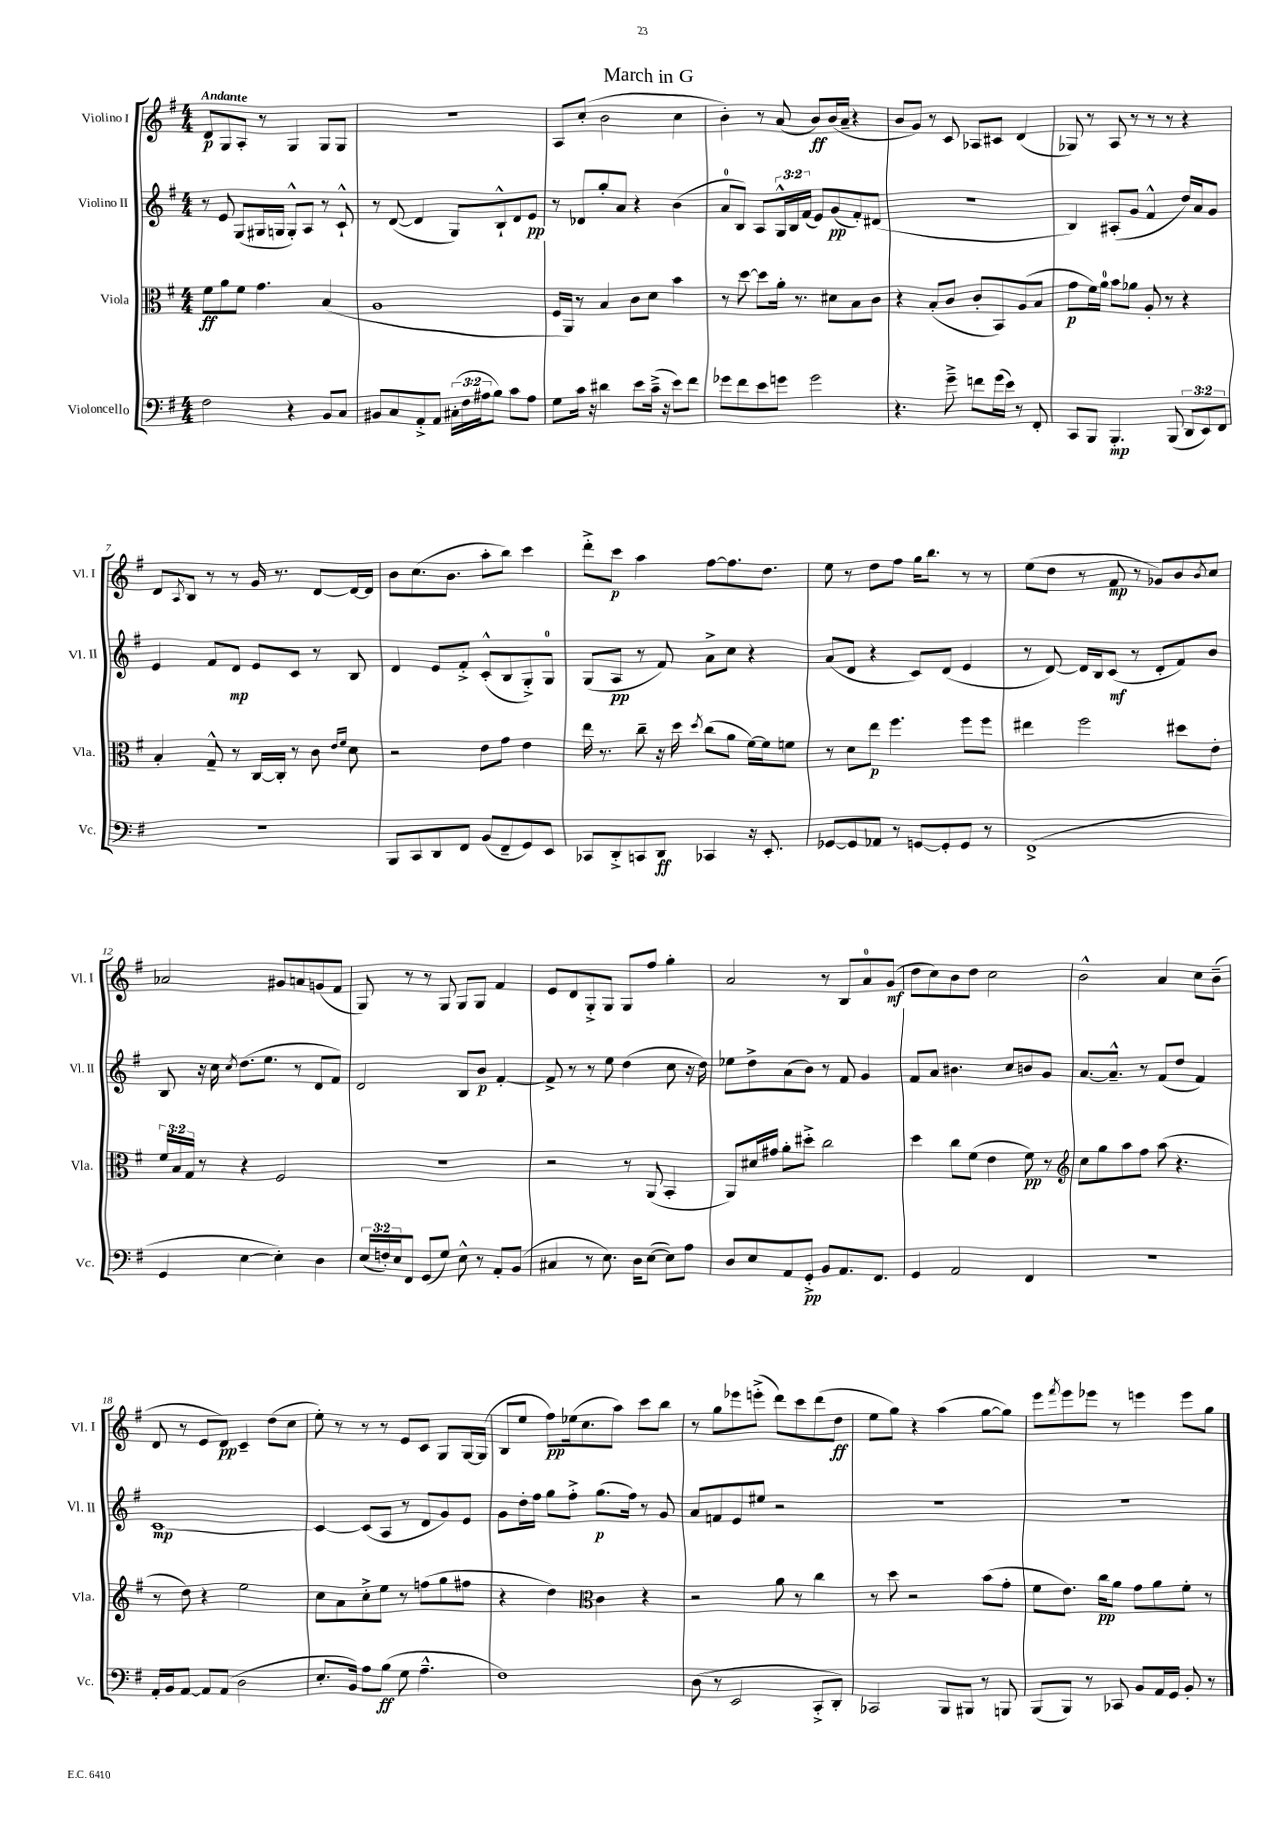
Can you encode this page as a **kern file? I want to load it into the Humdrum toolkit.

**kern	**dynam	**kern	**dynam	**kern	**dynam	**kern	**dynam
*part4	*part4	*part3	*part3	*part2	*part2	*part1	*part1
*staff4	*staff4	*staff3	*staff3	*staff2	*staff2	*staff1	*staff1
*I"Violoncello	*	*I"Viola	*	*I"Violino II	*	*I"Violino I	*
*I'Vc.	*	*I'Vla.	*	*I'Vl. II	*	*I'Vl. I	*
*clefF4	*	*clefC3	*	*clefG2	*	*clefG2	*
*k[f#]	*	*k[f#]	*	*k[f#]	*	*k[f#]	*
*M4/4	*	*M4/4	*	*M4/4	*	*M4/4	*
=1	=1	=1	=1	=1	=1	=1	=1
!	!	!	!	!	!	!LO:TX:a:B:t=Andante	!
2F#\	.	8f#\L	ff	8r	.	8d/L	p
.	.	8a\	.	8e/	.	8G/	.
.	.	8f#\J	.	(8G/L	.	8A'/J	.
.	.	4.g\	.	16G#X/L	.	8r	.
.	.	.	.	16Gn/JJ	.	.	.
4r	.	.	.	8G'^^/L)	.	4G/	.
.	.	.	.	8A/J	.	.	.
8BB/L	.	(4B/	.	8r	.	8G/L	.
8C/J	.	.	.	8c`^^/	.	8G/J	.
=2	=2	=2	=2	=2	=2	=2	=2
8BB#X/L	.	1A	.	8r	.	1r	.
8C/	.	.	.	([8d/	.	.	.
8AA'^/	.	.	.	4d/]	.	.	.
8AA/J	.	.	.	.	.	.	.
(24C#X'\LL	.	.	.	8G/L)	.	.	.
24F#\	.	.	.	.	.	.	.
24A#X\J	.	.	.	.	.	.	.
8B\J)	.	.	.	8B`^^/	.	.	.
8c\L	.	.	.	8d/	.	.	.
8A#\J	.	.	.	8e/J	pp	.	.
=3	=3	=3	=3	=3	=3	=3	=3
8G\L	.	16F#/LL	.	8r	.	8A/L	.
.	.	16AA/JJ)	.	.	.	.	.
16c\Jk	.	8r	.	8d-X/L	.	(8cc'/J	.
16r	.	.	.	.	.	.	.
4d#X\	.	4B/	.	8gg'/	.	2b\	.
.	.	.	.	8a/J	.	.	.
8e\L	.	8c\L	.	4r	.	.	.
(16c~^\Jk	.	8d\J	.	.	.	.	.
16r	.	.	.	.	.	.	.
8e\L)	.	4b\	.	(4b\	.	4cc\	.
8f#\J	.	.	.	.	.	.	.
=4	=4	=4	=4	=4	=4	=4	=4
8g-X\L	.	8r	.	8a/L	.	4b'\)	.
8f#\	.	[8dd\	.	8B/J)	.	.	.
8e\	.	8dd\L]	.	8A/L	.	8r	.
8gn\J	.	16a'\Jk	.	24G^^/L	.	(8a/	.
.	.	.	.	24B/	.	.	.
.	.	8.r	.	.	.	.	.
.	.	.	.	(24f#/JJ	.	.	.
2g\	.	.	.	8e/L)	.	8b/L)	ff
.	.	8d#X\L	.	(8g/	pp	(16b/L	.
.	.	.	.	.	.	16a~/JJ	.
.	.	8B\	.	8f#'/)	.	4r	.
.	.	8c\J	.	(8d#X/J	.	.	.
=5	=5	=5	=5	=5	=5	=5	=5
4.r	.	4r	.	1r	.	8b/L	.
.	.	.	.	.	.	8g/J)	.
.	.	(8B'/L	.	.	.	8r	.
8g~^\	.	8c/J	.	.	.	8c/	.
8fn\L	.	8c'/L	.	.	.	8A-X/L	.
(16g\L	.	8BB/)	.	.	.	8c#X/J	.
16e\JJ)	.	.	.	.	.	.	.
8r	.	(8A/	.	.	.	(4d/	.
8FF#'/	.	8B/J	.	.	.	.	.
=6	=6	=6	=6	=6	=6	=6	=6
8CC/L	.	8g\L	p	4B/)	.	8G-X/)	.
8BBB/J	.	16f#\L)	.	.	.	8r	.
.	.	16a\JJ	.	.	.	.	.
4.BBB'/	mp	8b\L	.	(8A#X'/L	.	8A/	.
.	.	8a-X\J	.	8g/J	.	8r	.
.	.	8A'/	.	4f#^^/	.	8r	.
(8BBB/	.	8r	.	.	.	8r	.
12DD/L	.	4r	.	16dd/LL)	.	4r	.
.	.	.	.	16a/J	.	.	.
12EE/)	.	.	.	.	.	.	.
.	.	.	.	8g/J	.	.	.
12FF#/J	.	.	.	.	.	.	.
!!LO:LB:g=z
=7	=7	=7	=7	=7	=7	=7	=7
1r	.	4B'/	.	4e/	.	8d/L	.
.	.	.	.	.	.	8qA/	.
.	.	.	.	.	.	8B/J	.
.	.	8G~^^/	.	8f#/L	.	8r	.
.	.	8r	.	8d/J	mp	8r	.
.	.	[16C/LL	.	8e/L	.	16g/	.
.	.	16C'/JJ]	.	.	.	8.r	.
.	.	8r	.	8c/J	.	.	.
.	.	8c\	.	8r	.	[8d/L	.
.	.	16qqe/LL	.	.	.	.	.
.	.	16qqf#/JJ	.	.	.	.	.
.	.	8d\	.	8B/	.	16d/L_	.
.	.	.	.	.	.	16d/JJ]	.
=8	=8	=8	=8	=8	=8	=8	=8
8BBB/L	.	2r	.	4d/	.	8b\L	.
8CC/	.	.	.	.	.	(8.cc\	.
8DD/	.	.	.	8e/L	.	.	.
.	.	.	.	.	.	8.b\J	.
8FF#/J	.	.	.	8f#'^/J	.	.	.
(8BB/L	.	8e\L	.	(8c'^^/L	.	8aa'\L	.
8FF#~/	.	8g\J	.	8B/	.	8bb\J)	.
8GG/)	.	4e\	.	8G'^/)	.	4ccc\	.
8EE/J	.	.	.	8G/J	.	.	.
=9	=9	=9	=9	=9	=9	=9	=9
8CC-X/L	.	16ee\	.	(8G/L	.	8ddd'^\L	.
.	.	8.r	.	.	.	.	.
8DD'^/	.	.	.	8A/J	pp	8ccc\J	p
8CCn/	.	8cc~\	.	8r	.	4aa\	.
8DD/J	ff	16r	.	8f#/)	.	.	.
.	.	16dd\	.	.	.	.	.
.	.	8qdd/	.	.	.	.	.
4CC-X/	.	(8cc\L	.	8a^\L	.	[8ff#\L	.
.	.	8a\J	.	8cc\J	.	8.ff#\]	.
16r	.	[16f#\LL)	.	4r	.	.	.
8.EE'/	.	16f#\J]	.	.	.	8.dd\J	.
.	.	8fn\J	.	.	.	.	.
=10	=10	=10	=10	=10	=10	=10	=10
[8GG-X/L	.	8r	.	(8a/L	.	8ee\	.
8GG-/]	.	8d\L	.	8d/J	.	8r	.
8AA-X/J	.	8ee\J	p	4r	.	8dd\L	.
8r	.	4.ff#\	.	.	.	8ff#\J	.
[8GGn/L	.	.	.	8c/L)	.	16gg\KL	.
.	.	.	.	.	.	8.bb\J	.
8GG'/]	.	.	.	(8d/J	.	.	.
8GG/J	.	8ff#\L	.	4e/	.	8r	.
8r	.	8ff#\J	.	.	.	8r	.
=11	=11	=11	=11	=11	=11	=11	=11
(1FF#^	.	4ee#X\	.	8r	.	(8ee\L	.
.	.	.	.	[8d/)	.	8dd\J	.
.	.	2ff#\	.	16d/LL]	.	8r	.
.	.	.	.	16B/J	.	.	.
.	.	.	.	(8c/J	mf	8f#/	mp
.	.	.	.	8r	.	8r	.
.	.	.	.	8d'/L	.	8g-X/L)	.
.	.	8dd#X\L	.	8f#/)	.	8b/	.
.	.	.	.	.	.	8qb/	.
.	.	8e'\J	.	8b/J	.	8cc/J	.
!!LO:LB:g=z
=12	=12	=12	=12	=12	=12	=12	=12
4GG/	.	24f#/LL	.	8B/	.	2a-X/	.
.	.	24B/	.	.	.	.	.
.	.	24G/JJ	.	.	.	.	.
.	.	8r	.	16r	.	.	.
.	.	.	.	16cc\	.	.	.
.	.	.	.	8qcc/	.	.	.
[4E\	.	4r	.	(8.dd\L	.	.	.
.	.	.	.	8.ee\J	.	.	.
4E'\])	.	2F#/	.	.	.	8g#X/L	.
.	.	.	.	8r	.	8an/	.
4D\	.	.	.	8d/L	.	(8gn/	.
.	.	.	.	8f#/J)	.	8f#/J	.
=13	=13	=13	=13	=13	=13	=13	=13
(24E/LL	.	1r	.	2d/	.	8G/)	.
24Fn'/)	.	.	.	.	.	.	.
24E/J	.	.	.	.	.	.	.
8FF#/J	.	.	.	.	.	8r	.
(8GG/L	.	.	.	.	.	8r	.
8G/J)	.	.	.	.	.	8G/	.
8E^^\	.	.	.	8B/L	.	8G/L	.
8r	.	.	.	8b/J	p	8G/J	.
8AA'/L	.	.	.	[4f#'/	.	4f#/	.
(8BB/J	.	.	.	.	.	.	.
=14	=14	=14	=14	=14	=14	=14	=14
4C#X/	.	2r	.	8f#^/]	.	8e/L	.
.	.	.	.	8r	.	8d/	.
8r	.	.	.	8r	.	8G'^/	.
8.E\)	.	.	.	8ee\	.	8G/J	.
.	.	8r	.	(4dd\	.	8G/L	.
16D\KL	.	.	.	.	.	.	.
([8E\J	.	(8AA/	.	.	.	8ff#/J	.
8E\L])	.	4BB'/	.	8cc\	.	4gg'\	.
8A\J	.	.	.	16r	.	.	.
.	.	.	.	16dd\)	.	.	.
=15	=15	=15	=15	=15	=15	=15	=15
8D/L	.	8AA/L)	.	8ee-X\L	.	2a/	.
8E/	.	16d#X/L	.	8dd^\	.	.	.
.	.	16g#X/JJ	.	.	.	.	.
8AA/	.	8a'\L	.	(8a\	.	.	.
8GG'^/J	pp	8dd#X'^\J	.	8b\J)	.	.	.
8BB/L	.	2cc\	.	8r	.	8r	.
8.AA/	.	.	.	8f#/	.	8B/L	.
.	.	.	.	4g/	.	8a/	.
8.FF#/J	.	.	.	.	.	.	.
.	.	.	.	.	.	(8g/J	mf
=16	=16	=16	=16	=16	=16	=16	=16
4GG/	.	4dd\	.	8f#/L	.	8dd\L	.
.	.	.	.	8a/J	.	8cc\)	.
2AA/	.	8cc\L	.	4.b#X\	.	8b\	.
.	.	(8f#\J	.	.	.	8dd\J	.
.	.	4e\	.	.	.	2cc\	.
.	.	.	.	8cc/L	.	.	.
4FF#/	.	8f#\)	pp	8bn/	.	.	.
.	.	8r	.	8g/J	.	.	.
=17	=17	=17	=17	=17	=17	=17	=17
*	*	*clefG2	*	*	*	*	*
1r	.	8cc\L	.	[8.a/L	.	2b^^\	.
.	.	8gg\	.	.	.	.	.
.	.	.	.	8.a~^^/J]	.	.	.
.	.	8aa\	.	.	.	.	.
.	.	8ff#\J	.	8r	.	.	.
.	.	(8aa\	.	(8f#/L	.	4a/	.
.	.	4.r	.	8dd/J	.	.	.
.	.	.	.	4f#/)	.	8cc\L	.
.	.	.	.	.	.	(8b~\J	.
!!LO:LB:g=z
=18	=18	=18	=18	=18	=18	=18	=18
16AA'/LL	.	8r	.	[1c	mp	8d/	.
16BB/J	.	.	.	.	.	.	.
[8AA/J	.	8dd\)	.	.	.	8r	.
8AA/L]	.	4r	.	.	.	8e/L	.
(8AA/J	.	.	.	.	.	8d/J)	pp
2D\	.	2ee\	.	.	.	4c~/	.
.	.	.	.	.	.	(8dd\L	.
.	.	.	.	.	.	8cc\J	.
=19	=19	=19	=19	=19	=19	=19	=19
8.E'/L	.	8cc\L	.	4c/_	.	8ee'\)	.
.	.	8a\	.	.	.	8r	.
16BB/Jk)	.	.	.	.	.	.	.
8A\L	.	8cc'^\	.	(8c/L]	.	8r	.
(8B\J	ff	8ee\J	.	8A/J	.	8r	.
8G\	.	8r	.	8r	.	8e/L	.
4.A~^^\	.	(8ffn\L	.	8d/L	.	8c/J	.
.	.	8gg\	.	8g/)	.	8G/L	.
.	.	8ff#X\J	.	8e/J	.	[16G/L	.
.	.	.	.	.	.	(16G/JJ]	.
=20	=20	=20	=20	=20	=20	=20	=20
1F#)	.	4r	.	8g\L	.	8B/L	.
.	.	.	.	16dd'\L	.	8ee/J	.
.	.	.	.	16ff#\JJ	.	.	.
.	.	4dd\)	.	8gg\L	.	8ff#\L)	pp
.	.	.	.	8ff#'^\J	.	(16ee-X\k	.
.	.	.	.	.	.	8.cc\	.
*	*	*clefC3	*	*	*	*	*
.	.	4c\	.	(8.gg\L	p	.	.
.	.	.	.	.	.	8aa\J)	.
.	.	.	.	16ff#\Jk)	.	.	.
.	.	4r	.	8r	.	8ccc\L	.
.	.	.	.	8g/	.	8bb\J	.
=21	=21	=21	=21	=21	=21	=21	=21
(8D\	.	2r	.	8a/L	.	8r	.
8r	.	.	.	8fn/	.	8gg\L	.
2EE/	.	.	.	8e/	.	8eee-X\	.
.	.	.	.	8ee#X/J	.	(8eeen'^\J	.
.	.	8a\	.	2r	.	8ddd\L)	.
.	.	8r	.	.	.	8ccc\	.
8CC'^/L	.	4cc\	.	.	.	(8ddd\	.
8DD'/J)	.	.	.	.	.	8dd\J	ff
=22	=22	=22	=22	=22	=22	=22	=22
2CC-X/	.	8r	.	1r	.	8ee\L	.
.	.	8dd\	.	.	.	8gg\J)	.
.	.	2r	.	.	.	4r	.
8BBB/L	.	.	.	.	.	(4aa\	.
8BBB#X/J	.	.	.	.	.	.	.
8r	.	(8b\L	.	.	.	[8gg\L	.
8BBBn/	.	8g'\J	.	.	.	8gg\J])	.
=23	=23	=23	=23	=23	=23	=23	=23
(8BBB/L	.	8f#\L	.	1r	.	8eee\L	.
.	.	.	.	.	.	8qfff#/	.
8BBB/J)	.	8.e\J)	.	.	.	8eee\	.
8r	.	.	.	.	.	8eee-X\J	.
.	.	16cc\KL	pp	.	.	.	.
8CC-X/	.	8a\J	.	.	.	8r	.
8BB/L	.	8g\L	.	.	.	4eeen\	.
16AA/L	.	8a\	.	.	.	.	.
16GG/JJ	.	.	.	.	.	.	.
8BB'/	.	8f#'\J	.	.	.	8eee\L	.
8r	.	8r	.	.	.	8gg\J	.
==	==	==	==	==	==	==	==
*-	*-	*-	*-	*-	*-	*-	*-
